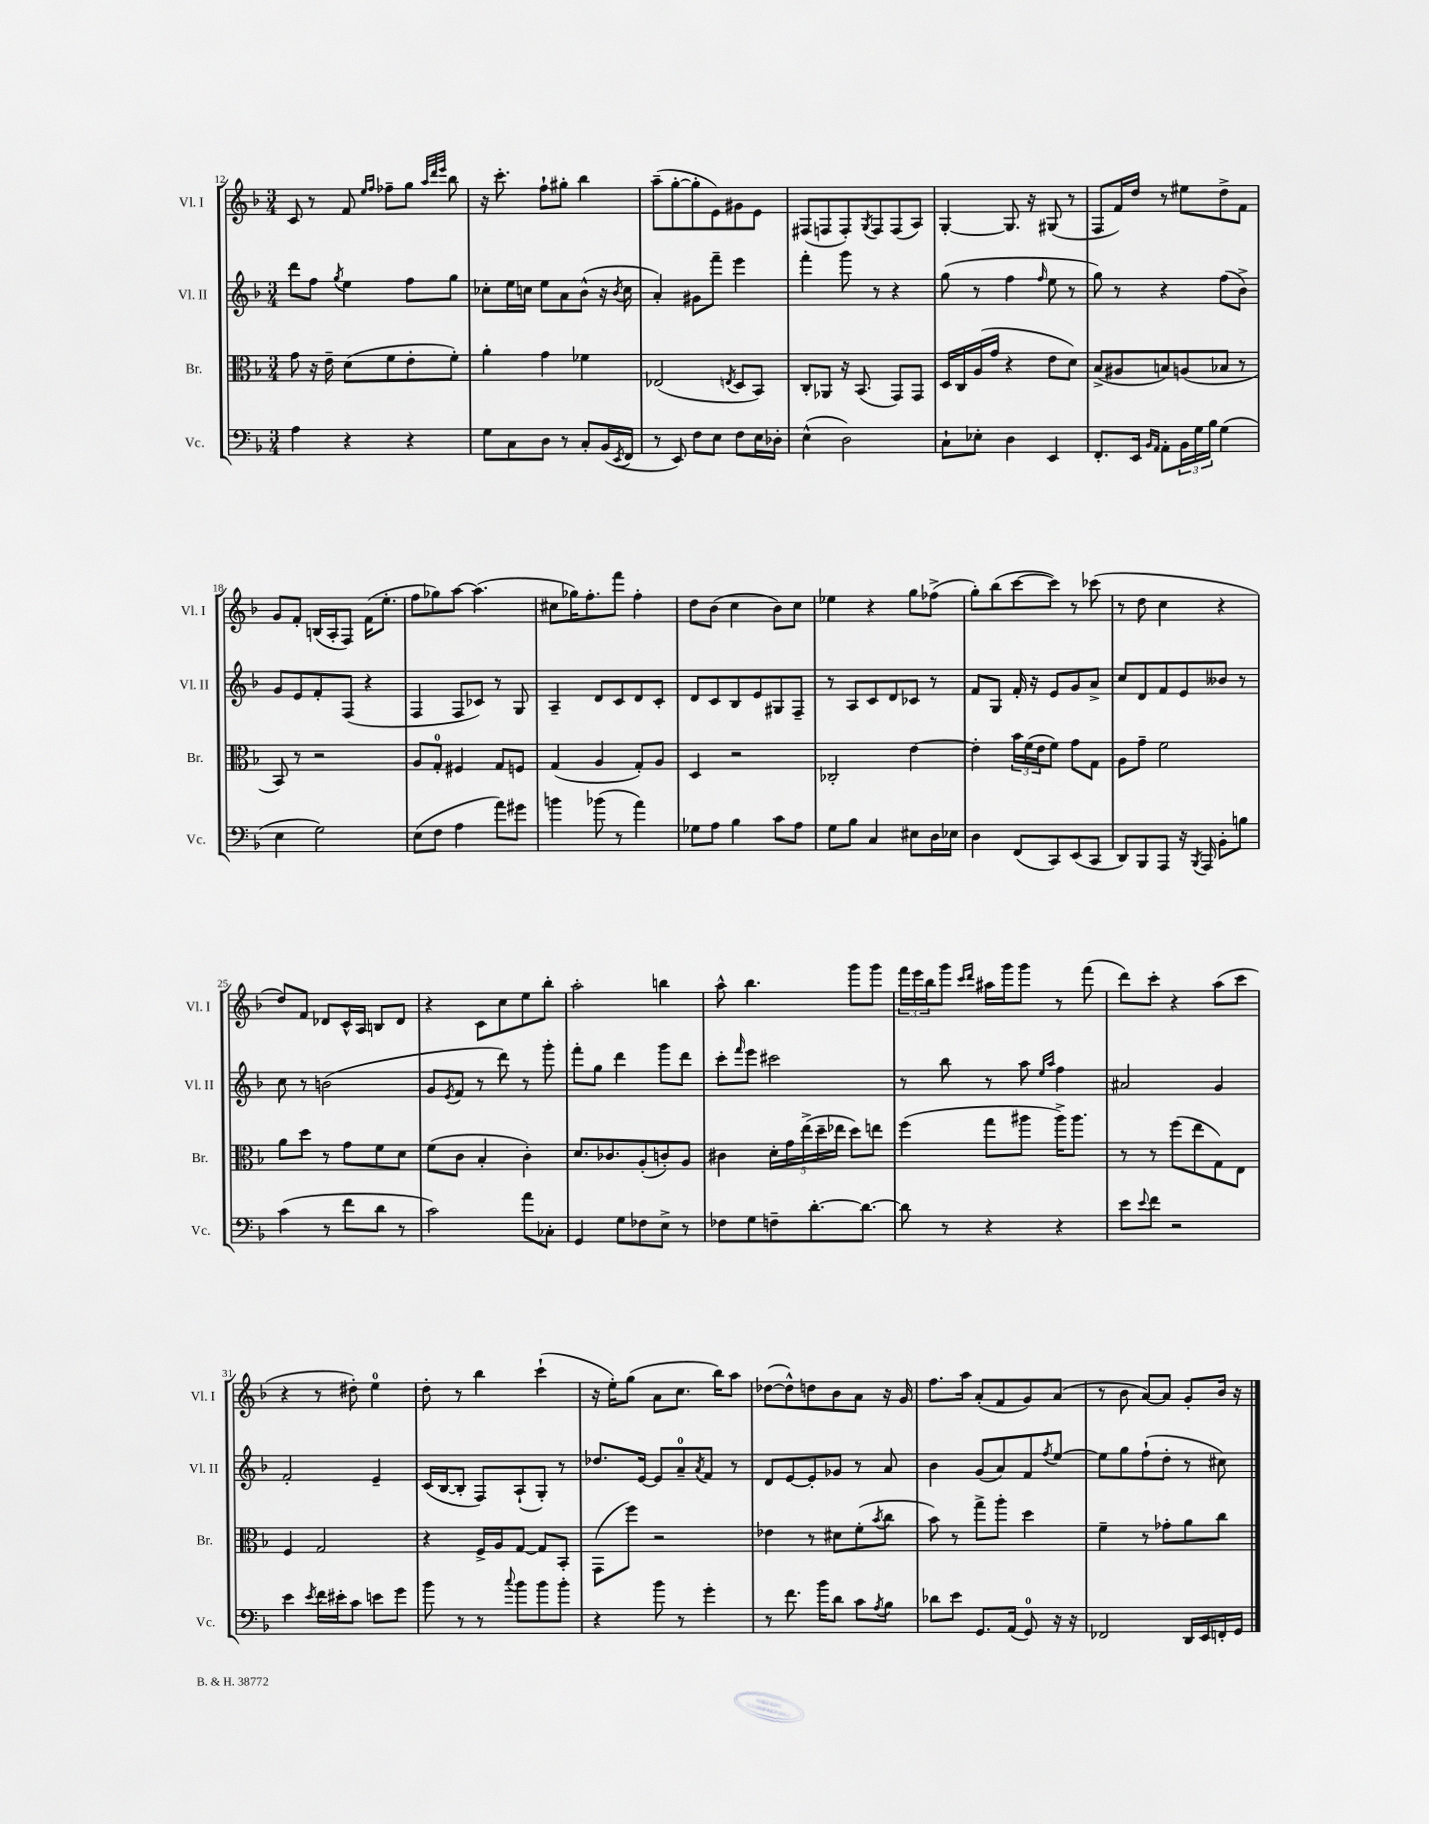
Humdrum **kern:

**kern	**kern	**kern	**kern
*part4	*part3	*part2	*part1
*staff4	*staff3	*staff2	*staff1
*I"Vc.	*I"Br.	*I"Vl. II	*I"Vl. I
*I'Vc.	*I'Br.	*I'Vl. II	*I'Vl. I
*clefF4	*clefC3	*clefG2	*clefG2
*k[b-]	*k[b-]	*k[b-]	*k[b-]
*M3/4	*M3/4	*M3/4	*M3/4
=12	=12	=12	=12
4A\	8g\	8ddd\L	8c/
.	16r	8ff\J	8r
.	16e~\	.	.
.	.	8qgg/	.
4r	(8d\L	4ee\	8f/
.	.	.	16qqee/LL
.	.	.	16qqff/JJ
.	8f\	.	8ff-X~\L
4r	8e'\	8ff\L	8gg\J
.	.	.	32qqaa/LLL
.	.	.	32qqddd/
.	.	.	32qqeee/JJJ
.	8f'\J)	8gg\J	8bb-\
=13	=13	=13	=13
8G\L	4a'\	8cc-X'\L	16r
.	.	.	8.ccc'\
8C\	.	16ee\L	.
.	.	16ccn\JJ	.
8D\J	4g\	8ee\L	8ff`\L
8r	.	8a\	8gg#X'\J
8C'/L	4f-X\	(8b-^^\J	4bb-\
(16BB-/L	.	16r	.
8qEE/	.	8qb-/	.
16FF/JJ	.	16cc\	.
=14	=14	=14	=14
8r	(2E-X/	4a'/)	(8aa~\L
8EE/)	.	.	[8gg'\
8F\L	.	8g#X\L	8gg'\]
8E\J	.	8fff~\J	8e\)
.	8qEn/	.	.
8F\L	8D/L	4eee\	8g#X\
16E\L	8BB-/J)	.	8e\J
16D-X'\JJ	.	.	.
=15	=15	=15	=15
(4E^^\	8C'/L	4fff'\	(8F#X/L
.	8AA-X/J	.	8Fn/
2D\)	16r	8ggg\	8F'/)
.	(8.BB-/	.	.
.	.	.	8qG/
.	.	8r	8F/
.	8GG/L)	4r	(8F/
.	8GG/J	.	8A/J)
=16	=16	=16	=16
8C`\L	16D/LL	(8gg\	[4G'/
.	16C/	.	.
8E-X'\J	(16A/	8r	.
.	16g/JJ	.	.
4D\	4r	4ff\	8.G/]
.	.	.	16r
.	.	16qqff/	.
4EE/	8e\L	8ee\	(8G#X/
.	8d\J)	8r	8r
=17	=17	=17	=17
8.FF'/L	(8B-^/L	8gg\)	8F/L
.	8A#X/	8r	16f/L)
16EE/Jk	.	.	16dd/JJ
16qqBB-/LL	.	.	.
16qqAA/JJ	.	.	.
8AA'\L	8Bn/)	4r	8r
24BB-\L	(8An/	.	8ee#X\L
24G\	.	.	.
24B-\JJ	.	.	.
(4G\	8B-X/J	(8ff\L	8dd^\
.	8r	8b-^\J)	8f\J
!!LO:LB:g=z
=18	=18	=18	=18
4E\	8BB-/)	8g/L	8g/L
.	8r	8e/	8f'/J
2G\)	2r	8f'/	(16Bn/LL
.	.	.	16A'/J
.	.	(8F/J	8F/J)
.	.	4r	(16f\KL
.	.	.	8.ee'\J
=19	=19	=19	=19
(8E\L	8A/L	4F/	8ff\L
8F\J	8G'/J	.	8gg-X\)
4A\	4F#X/	8F/L	[8aa\J
.	.	8c-X/J)	(4.aa\]
8a\L)	8G/L	8r	.
8g#X\J	8Fn/J	8G/	.
=20	=20	=20	=20
4bn\	(4G/	4A~/	8cc#X\L
.	.	.	16gg-X\K)
.	.	.	8.ff'\
(8b-X\	4A/	8d/L	.
8r	.	8c/	8fff\J
4a\)	8G'/L)	8d/	4ff'\
.	8A/J	8c'/J	.
=21	=21	=21	=21
8G-X\L	4D/	8d/L	8dd\L
8A\J	.	8c/	(8b-\J
4B-\	2r	8B-/	4cc\
.	.	8e/	.
8c\L	.	8G#X/	8b-\L)
8A\J	.	8F~/J	8cc\J
=22	=22	=22	=22
8G\L	2C-X'/	8r	4ee-X\
8B-\J	.	8A/L	.
4C/	.	8c/	4r
.	.	8d/	.
8E#X\L	[4e\	8c-X/J	8gg\L
16D\L	.	8r	(8ff-X^\J
16E-X\JJ	.	.	.
=23	=23	=23	=23
4D\	4e'\]	8f/L	8gg'\L)
.	.	8G/J	(8bb-\
(8FF/L	24b-\LL	16f'/	[8ccc\
.	(24f\	.	.
.	.	16r	.
.	24e\J	.	.
8CC/)	8f\J)	8e/L	8ccc\J])
(8EE/	8g\L	8g/	8r
8CC/J	8G\J	8a^/J	(8ccc-X\
=24	=24	=24	=24
8DD/L)	8A\L	8cc/L	8r
8BBB-/	8g~\J	8d/	8dd\
8AAA/J	2f\	8f/	4cc\
16r	.	8e/	.
8qBBB-/	.	.	.
16AAA/	.	.	.
8BB-'\L	.	8b--X/J	4r
8Bn\J	.	8r	.
!!LO:LB:g=z
=25	=25	=25	=25
(4c\	8a\L	8cc\	8dd/L)
.	8dd\J	8r	8f/J
8r	8r	(2bn\	8d-X/L
8f\L	8g\L	.	16c^^/L
.	.	.	16A/JJ
8d\J	8f\	.	8Bn/L
8r	8d\J	.	8d-/J
=26	=26	=26	=26
2c\)	(8f\L	8g/L	4r
.	.	8qe/	.
.	8c\J	8f/J	.
.	4B-'/	8r	8c\L
.	.	8ddd\)	8cc\
8a\L	4c'\)	8r	8ee\
8C-X'\J	.	8ggg'\	8bb-'\J
=27	=27	=27	=27
4GG/	8.d/L	8fff'\L	2aa'\
.	.	8gg\J	.
.	8.c-X/	.	.
8G\L	.	4ddd\	.
8F-X\	(8A'/	.	.
8E^\J	8cn'/)	8ggg\L	4bbn\
8r	8A/J	8ddd\J	.
=28	=28	=28	=28
8F-X\L	4c#X\	8ccc'\L	8aa^^\
.	.	16qqfff/	.
8G\	.	8eee\J	4.bb-\
8Fn~\	20d'\LL	2ccc#X\	.
.	20g\	.	.
.	(20ee^\	.	.
[8.d'\	.	.	.
.	20dd~\	.	.
.	20ee-X\JJ	.	.
.	8dd\L)	.	8ggg\L
8.d\J_	.	.	.
.	8een\J	.	8ggg\J
=29	=29	=29	=29
8d\]	(4ff\	8r	24fff\LL
.	.	.	24eee\
.	.	.	24bb-\J
8r	.	8bb-\	8ggg\J
.	.	.	16qqccc/LL
.	.	.	16qqddd/JJ
4r	8gg\L	8r	16aa#X\LL
.	.	.	16ggg\J
.	8aa#X\J	8aa\	8ggg\J
.	.	16qqee/LL	.
.	.	16qqaa/JJ	.
4r	16aa#^\KL)	4ff\	8r
.	8.aa#\J	.	.
.	.	.	(8fff\
=30	=30	=30	=30
8e\L	8r	2a#X/	8ddd\L)
8qqe/	.	.	.
8f\J	8r	.	8ccc'\J
2r	(8ff\L	.	4r
.	8ee\	.	.
.	8G\)	4g/	(8aa\L
.	8E\J	.	8ccc\J
!!LO:LB:g=z
=31	=31	=31	=31
4e\	4F/	2f'/	4r
8qe/	.	.	.
16f\LL	2G/	.	8r
16e#X'\J	.	.	.
8c\J	.	.	8dd#X'\)
8en\L	.	4e~/	4ee\
8g\J	.	.	.
=32	=32	=32	=32
8b-\	4r	(16c/LL	8dd'\
.	.	[16B-/J	.
8r	.	8B-'/J]	8r
8r	16F^/LL	8F/L)	4bb-\
.	16A/J	.	.
8qqcc/	.	.	.
8b-\L	[8G/J	(8A`/	.
8b-\	8G/L]	8G'/J)	(4ccc`\
8b-'\J	8BB-'/J	8r	.
=33	=33	=33	=33
4r	(8GG\L	8.dd-X/L	16r
.	.	.	16ee'\KL)
.	8ff\J)	.	(8gg\J
.	.	[16e/Jk	.
8b-\	2r	8e/L]	8a\L
8r	.	8a~/	8.cc\J
.	.	8qa/	.
4g'\	.	8f/J	.
.	.	.	16bb-\KL)
.	.	8r	8aa\J
=34	=34	=34	=34
8r	4e-X\	8d/L	([8dd-X\L
8.f\	.	[8e/	8dd-^^\])
.	8r	8e'/]	8ddn\
16b-\KL	.	.	.
8d\J	8d#X\L	8g-X/J	8b-\
8c\L	(8f'\	8r	8a\J
8qA/	8qb-/	.	.
8B-\J	8cc\J	8a/	16r
.	.	.	16g/
=35	=35	=35	=35
8d-X\L	8b-\)	4b-\	8.ff\L
8e\J	8r	.	.
.	.	.	16aa\Jk
8.GG/L	8gg^\L	(8g/L	(8a'/L
.	8aa'\J	8a/)	8f/
(16AA/Jk	.	.	.
8GG/)	4dd\	8f/	8g/)
.	.	8qff/	.
16r	.	[8ee/J	(8a/J
16r	.	.	.
=36	=36	=36	=36
2FF-X/	4f~\	8ee\L]	8r
.	.	8gg\	8b-\
.	8r	(8ff`\	[8a/L)
.	8g-X'\L	8dd'\J	8a/J]
16DD/LL	8a\	8r	8g'/L
16EE/	.	.	.
16FFn'/	8cc\J	8cc#X\)	16b-/Jk
16GG/JJ	.	.	16r
==	==	==	==
*-	*-	*-	*-
